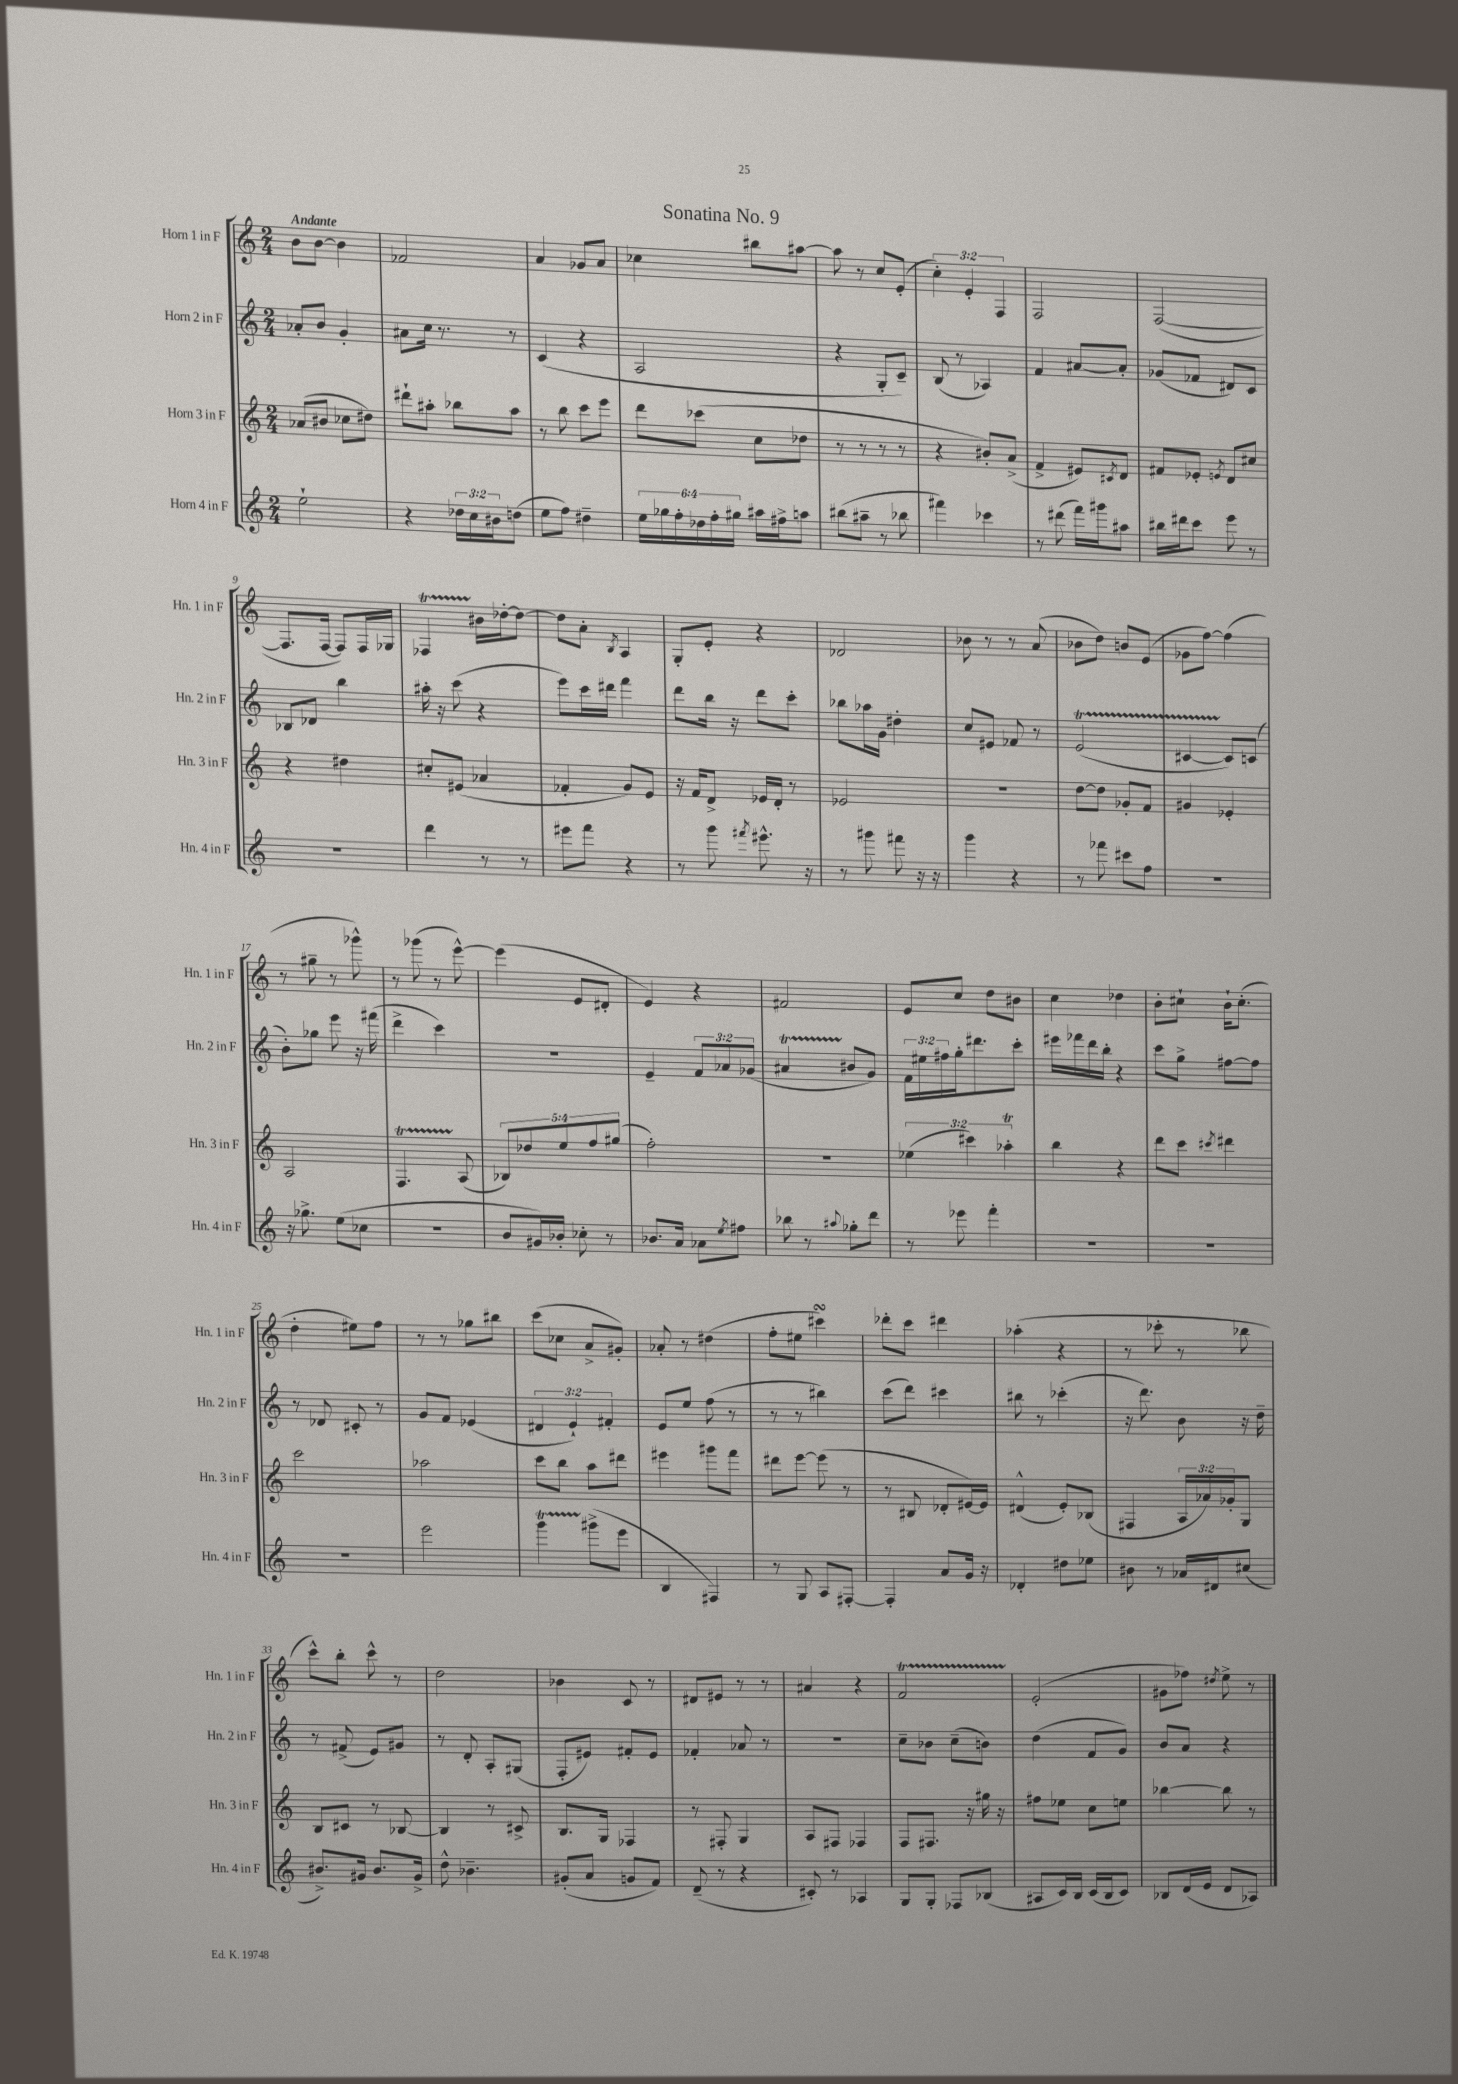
\header { title = "Sonatina No. 9" }
<<
\new StaffGroup <<
\new Staff = "s0" \with { instrumentName = "Horn 1 in F" shortInstrumentName = "Hn. 1 in F" } {
    \clef treble \key c \major \numericTimeSignature \time 2/4 \override Staff.TupletNumber.text = #tuplet-number::calc-fraction-text \tempo "Andante"
    b'8 b'8~ b'4 |
    fes'2 |
    a'4 ges'8 a'8 |
    ces''4 bis''8 ais''8~ |
    ais''8 r8 c''8 e'8-.( |
    \tuplet 3/2 { c''4-.) e'4-. f4 } |
    f2 |
    f2~( |
    f8. f16~ f8) f16 ges16 |
    fes4\startTrillSpan bis'16\stopTrillSpan des''16~-. des''8~ |
    des''8 a'8-. \acciaccatura { b8 } a4 |
    g8-. e'8-. r4 |
    des'2 |
    bes'8 r8 r8 a'8( |
    bes'8 d''8) b'8 e'8( |
    ges'8 f''8~) f''4( |
    r8 gis''8-- r8 ges'''8-^) |
    r8 ges'''8( r8 e'''8~-^) |
    e'''4( e'8 dis'8-. |
    e'4) r4 |
    fis'2 |
    e'8 c''8 d''8 bis'8 |
    c''4 des''4 |
    b'8-. cis''8-! b'16-! cis''8.-.( |
    d''4-. eis''8) f''8 |
    r8 r8 ges''8 bis''8 |
    c'''8( ces''8 a'8-> gis'8-.) |
    aes'8-. r8 dis''4( |
    f''8-. eis''8 cis'''4\turn) |
    des'''8-. c'''8 dis'''4 |
    aes''4-.( r4 |
    r8 ces'''8-. r8 bes''8 |
    c'''8-^) b''8-. c'''8-^ r8 |
    d''2 |
    bes'4 c'8 r8 |
    dis'8 eis'8 r8 r8 |
    ais'4 r4 |
    f'2\startTrillSpan |
    e'2-.\stopTrillSpan( |
    gis'8 fes''8) \acciaccatura { dis''8 } e''8-> r8 \bar "|." |
}
\new Staff = "s1" \with { instrumentName = "Horn 2 in F" shortInstrumentName = "Hn. 2 in F" } {
    \clef treble \key c \major \numericTimeSignature \time 2/4 \override Staff.TupletNumber.text = #tuplet-number::calc-fraction-text
    aes'8-. b'8 g'4-. |
    ais'8 c''16 r8. r8 |
    c'4( r4 |
    a2 |
    r4 g8-. c'8--) |
    b8( r8 aes4) |
    f'4 ais'8~ ais'8-. |
    ges'8( fes'8 dis'8) c'8 |
    bes8 des'8 b''4 |
    ais''16-. r16 c'''8( r4 |
    e'''8) c'''16 dis'''16 f'''4 |
    d'''8 b''16 r16 d'''8 c'''8-. |
    bes''8 aes''16 g'16 dis''4-. |
    c''8 eis'8 fes'8 r8 |
    e'2\startTrillSpan( |
    cis'4~ cis'8\stopTrillSpan) c'8( |
    b'8-.) ges''8 e'''8 r16 fis'''16( |
    d'''4-> c'''4) |
    R2 |
    e'4-- \tuplet 3/2 { f'8 aes'8 ges'8( } |
    ais'4\startTrillSpan bis'8\stopTrillSpan g'8) |
    \tuplet 3/2 { f'16 eis''16 fis''16 } g''16-. dis'''8. c'''8-. |
    eis'''16 fes'''16 d'''16 b''16-. r4 |
    c'''8 g''8-> fis''8~ fis''8 |
    r8 des'8 cis'8-. r8 |
    g'8 f'8 ees'4( |
    \tuplet 3/2 { dis'4 e'4-!) fis'4-. } |
    e'8 e''8 f''8( r8 |
    r8 r8 bis''4) |
    c'''8( d'''8) cis'''4 |
    bis''8 r8 ces'''4-.( |
    r16 d'''8.) b'8 r16 d''16-- |
    r8 fis'8->( e'8) gis'8 |
    r8 d'8-. a8-. gis8( |
    f8-. eis'8) fis'8-. eis'8 |
    fes'4-. aes'8 r8 |
    R2 |
    c''8-- bes'8 c''8--( b'8) |
    d''4( f'8 g'8) |
    b'8 a'8 r4 \bar "|." |
}
\new Staff = "s2" \with { instrumentName = "Horn 3 in F" shortInstrumentName = "Hn. 3 in F" } {
    \clef treble \key c \major \numericTimeSignature \time 2/4 \override Staff.TupletNumber.text = #tuplet-number::calc-fraction-text
    aes'8( bis'8 ces''8 dis''8) |
    dis'''8-! ais''8-. bes''8 ais''8 |
    r8 b''8 c'''8 e'''8 |
    d'''8 ces'''8( c''8 des''8 |
    r8 r8 r8 r8 |
    r4 bis'8-.) a'8->( |
    f'4-> eis'8) \acciaccatura { cis'8 } d'8 |
    fis'8 ees'8-. \acciaccatura { e'8 } d'8 cis''8 |
    r4 dis''4 |
    cis''8-. eis'8( aes'4 |
    fes'4-. g'8) e'8 |
    r16 f'16 d'8-> ees'16 d'16-. r8 |
    ees'2 |
    r2 |
    d''8~ d''8 ges'8-. f'8 |
    gis'4 ees'4-. |
    a2 |
    f4.\startTrillSpan a8\stopTrillSpan( |
    \tuplet 5/4 { bes8) des''8 e''8 f''8 gis''8( } |
    f''2-.) |
    R2 |
    \tuplet 3/2 { ees''4( cis'''4) aes''4-.\trill } |
    b''4 r4 |
    d'''8 c'''8 \acciaccatura { cis'''8 } dis'''4 |
    c'''2 |
    aes''2 |
    c'''8 b''8 a''8 dis'''8 |
    eis'''4 gis'''8 f'''8 |
    dis'''8 e'''8~ e'''8( r8 |
    r8 bis8 des'8-. eis'16~) eis'16 |
    dis'4-^( e'8-.) bes8( |
    fis4 \tuplet 3/2 { a16 aes'16) ges'16-. } g8 |
    b8 cis'8 r8 bes8~ |
    bes4 r8 cis'8-> |
    b8. g16 fes4 |
    r8 fis8-. g4 |
    a8 fis8 fes4 |
    f8 fis8. r16 gis''16 r16 |
    fis''8 ees''8 c''8 e''8 |
    bes''4~ bes''8 r8 \bar "|." |
}
\new Staff = "s3" \with { instrumentName = "Horn 4 in F" shortInstrumentName = "Hn. 4 in F" } {
    \clef treble \key c \major \numericTimeSignature \time 2/4 \override Staff.TupletNumber.text = #tuplet-number::calc-fraction-text
    e''2-! |
    r4 \tuplet 3/2 { des''16 c''16 bis'16 } d''8( |
    e''8 f''8) dis''4-- |
    \tuplet 6/4 { e''16 ges''16 f''16-. des''16 f''16-. gis''16 } ais''16 fis''16-> a''8 |
    bis''8( ais''8-- r8 bes''8 |
    fis'''4) ces'''4 |
    r8 dis'''8( f'''16) gis'''16 ais''8 |
    bis''16 dis'''16 c'''8 e'''8 r8 |
    r2 |
    d'''4 r8 r8 |
    eis'''8 f'''8 r4 |
    r8 g'''8 \acciaccatura { fis'''8 } eis'''8.-^ r16 |
    r8 gis'''8 fis'''8 r16 r16 |
    g'''4 r4 |
    r8 fes'''8 cis'''8 f''8 |
    R2 |
    r16 ges''8.-> e''8( ces''8 |
    r2 |
    b'8 gis'16) bes'16-. ces''8-. r8 |
    bes'8. a'16 aes'8 \acciaccatura { e''8 } fis''8 |
    bes''8 r8 \appoggiatura { ais''8 } ges''8-. d'''8 |
    r8 ees'''8 f'''4-. |
    R2 |
    R2 |
    R2 |
    e'''2 |
    g'''4\startTrillSpan gis'''8->\stopTrillSpan( e'''8 |
    b4 fis4) |
    r8 g8 a8 fis8~-. |
    fis4-. a'8 g'16 r16 |
    des'4-. dis''8 ees''8 |
    bis'8 r8 aes'16 dis'16 cis''8( |
    bis'8.->) gis'16 bis'8. gis'16-> |
    d''8-^ bes'4.-- |
    gis'8-.( a'8 g'8 f'8) |
    d'8--( r8 r4 |
    cis'8-.) r8 aes4 |
    g8 g8-. fes8 bes8( |
    ais8 c'16) b16 c'16( b16 c'8) |
    bes8 d'16( e'16 d'8 aes8) \bar "|." |
}
>>
>>
